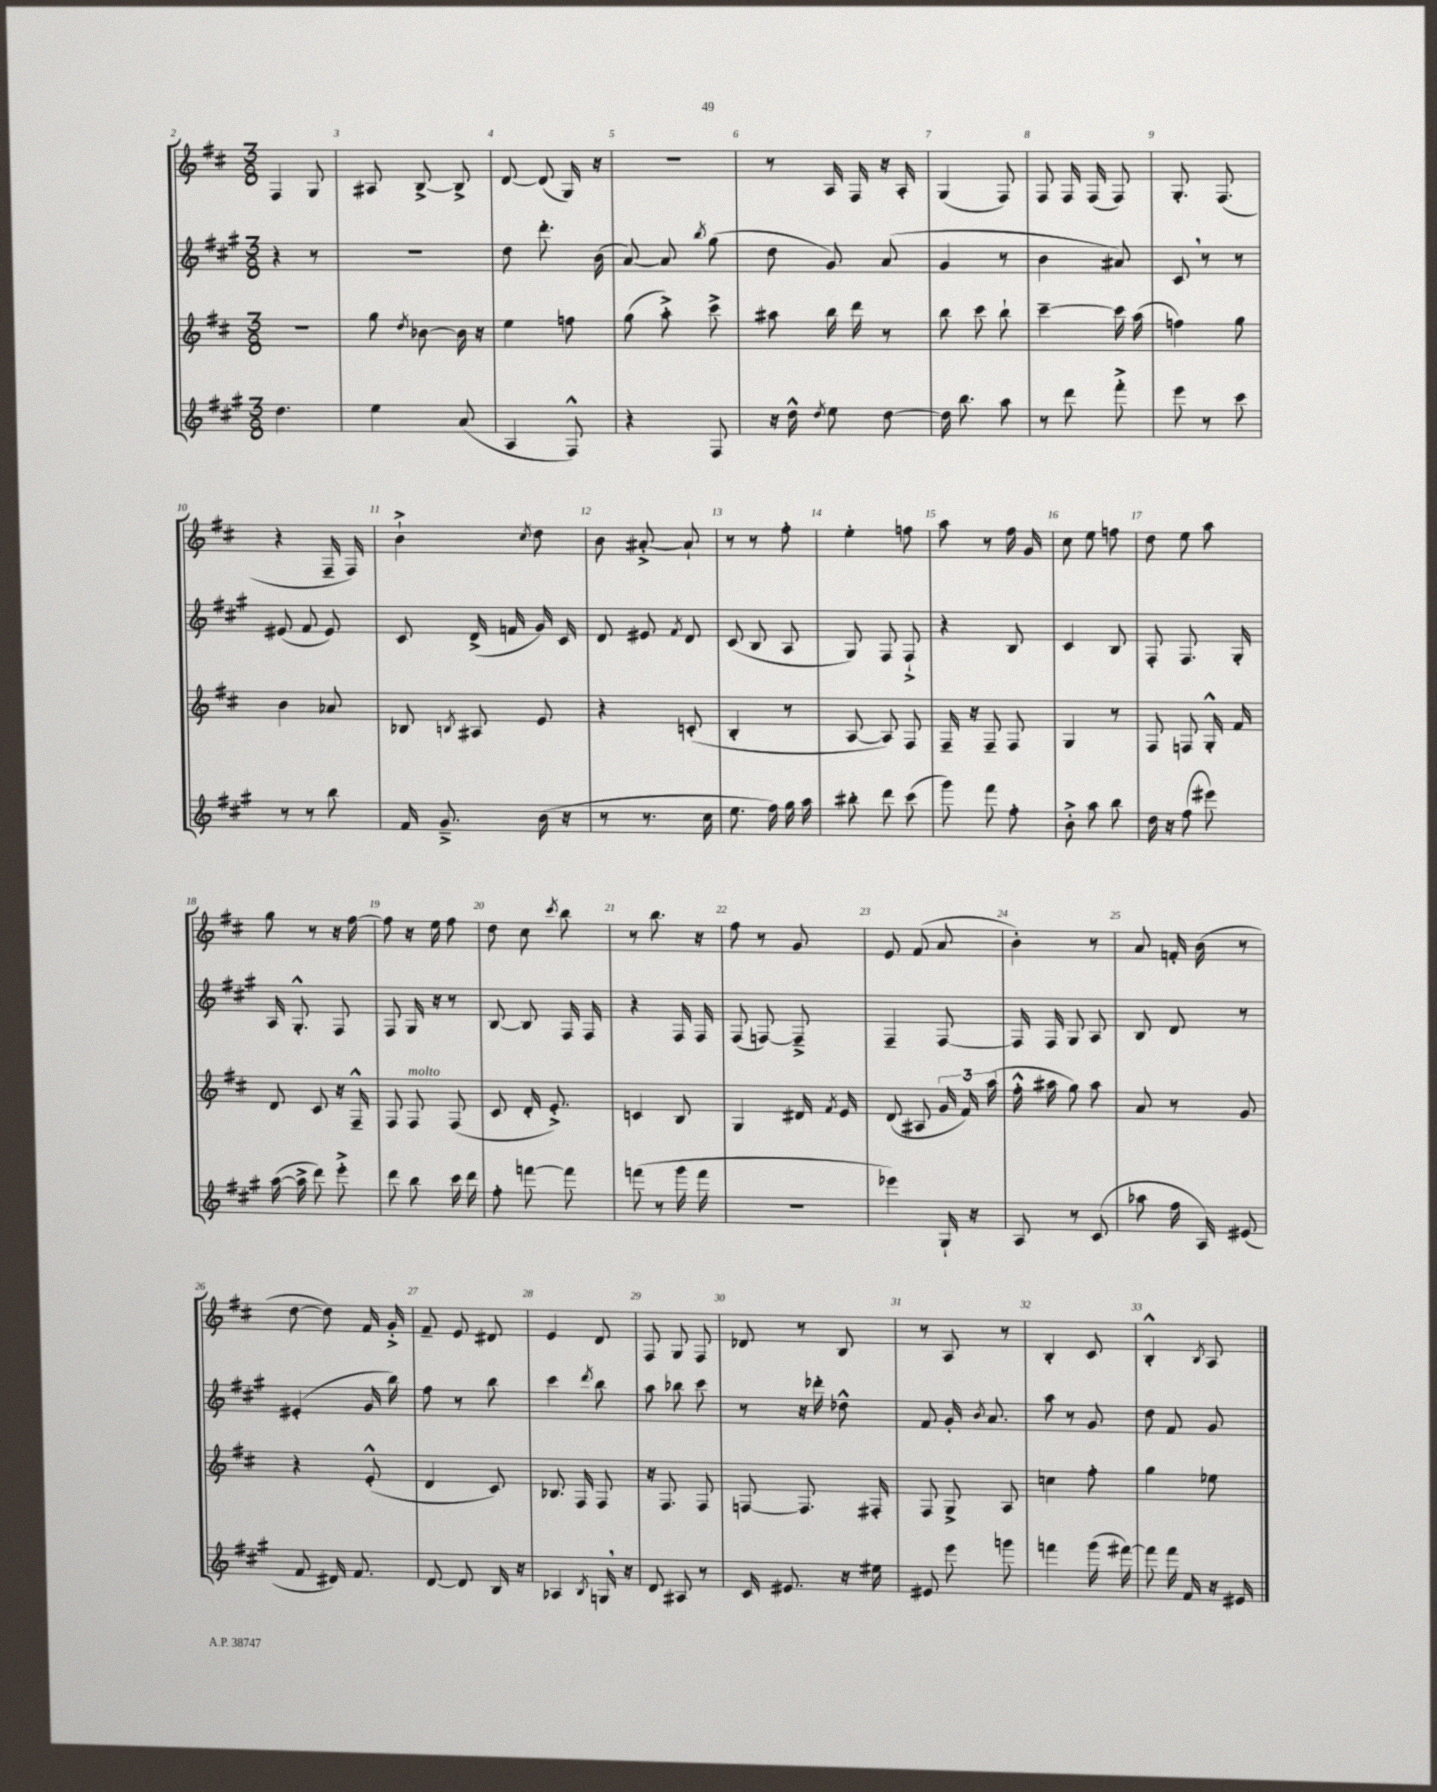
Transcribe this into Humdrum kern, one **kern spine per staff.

**kern	**kern	**kern	**kern
*staff4	*staff3	*staff2	*staff1
*clefG2	*clefG2	*clefG2	*clefG2
*k[f#c#g#]	*k[f#c#]	*k[f#c#g#]	*k[f#c#]
*M3/8	*M3/8	*M3/8	*M3/8
4.dd	4.r	4r	4F#
.	.	8r	8G
=	=	=	=
4ee	8gg	4.r	8A#
.	8qdd	.	.
.	[8b-	.	[8B^
(8a	16b-]	.	8B^]
.	16r	.	.
=	=	=	=
4A	4ee	8dd	[8d
.	.	8.ddd'	(8d]
8F#^^)	8ff	.	16G)
.	.	(16b	16r
=	=	=	=
4r	(8gg	[8a)	4.r
.	8aa'^)	8a]	.
.	.	8qbb	.
8F#	8ccc#^	(8gg#	.
=	=	=	=
16r	8aa#	8dd	8r
16dd^^	.	.	.
8qdd	.	.	.
8ee	16bb	8g#)	16A
.	16ddd	.	16F#
[8dd	8r	(8a	16r
.	.	.	16A'
=	=	=	=
16dd]	8bb	4g#	(4G
8.bb	.	.	.
.	8ccc#	.	.
8aa	8bb`	8r	8F#)
=	=	=	=
8r	[4ccc#~	4b	8F#
8ddd	.	.	16F#
.	.	.	(16F#
8fff#'^	16ccc#]	8a#)	8F#)
.	(16aa	.	.
=	=	=	=
8eee	4ff)	8c#	8.G'
8r	.	8r	.
.	.	.	(8.F#
8ccc#	8gg	8r	.
=	=	=	=
8r	4b	(8e#	4r
8r	.	8f#	.
8bb	8a-	8e#)	16F#~
.	.	.	16F#)
=	=	=	=
16f#	8B-	8c#	4b`^
8.g#~^	.	.	.
.	8qB	.	.
.	8A#	(16d^	.
.	.	16f	.
.	.	.	8qcc#
(16b	8e	16g#)	8dd
16r	.	16c#	.
=	=	=	=
8r	4r	8d	8b
8.r	.	8e#	[8a#'^
.	.	8qf#	.
.	(8c'	8d	8a#`]
16cc#	.	.	.
=	=	=	=
8.ee	4B'	(8c#	8r
.	.	8B	8r
16ff#)	.	.	.
16gg#	8r	8A	8ff#'
16aa	.	.	.
=	=	=	=
8bb#'	[8A	8G#)	4ee'
8ddd	8A])	8F#	.
(8ccc#	8F#	8F#`^	8ff
=	=	=	=
8ggg#)	16F#~	4r	8aa
.	16r	.	.
8fff#	8F#~	.	8r
8ff#'	8F#	8B	16ff#
.	.	.	16g
=	=	=	=
8b'^	4G	4c#	8cc#
8aa	.	.	8ee
8bb	8r	8B	8ff
=	=	=	=
16dd	8F#	8F#'	8dd
16r	.	.	.
(8ff#	8F	8.F#	8ee
8eee#)	16G'^^	.	8aa
.	16f#	16G#'	.
=	=	=	=
([16aa	8d	16A	8gg
16aa^]	.	8.G#'^^	.
8ddd)	8c#	.	8r
8eee'^	16r	8F#	16r
.	16F#~^^	.	[16ff#
=	=	=	=
8ddd	8F#	8F#	8ff#]
8bb	8F#	16G#	16r
.	.	16r	16ee
16ccc#	(8F#	8r	8ff#
16ddd	.	.	.
=	=	=	=
8ff#'	8c#	[8B	8dd
[8fff	16d'	8B]	8cc#
.	8.e'^)	.	.
.	.	.	8qccc#
8fff]	.	16F#	8bb
.	.	16F#	.
=	=	=	=
(8fff	4c	4r	8r
8r	.	.	8.bb
16ggg#	8B	16F#	.
16fff	.	16F#	16r
=	=	=	=
4.r	4G	(8F#	8ff#
.	.	[8F)	8r
.	16d#	8F~^]	8g
.	8qf#	.	.
.	16e	.	.
=	=	=	=
4eee-)	(8d	4F#~	8e
.	8A#	.	(8f#
16G#`	24g	[8F#	8a
.	24f#)	.	.
16r	.	.	.
.	(24aa	.	.
=	=	=	=
8A	16ff#'^^	16F#]	4b')
.	16aa#	16F#	.
8r	8gg)	8G#	.
(8c#	8aa#	8A	8r
=	=	=	=
8aa-	8a	8B	8a
16ff#	8r	8d	16f'
16A)	.	.	(16b
(8e#	8g	8r	8r
=	=	=	=
8f#	4r	(4e#'	[8dd
16d#)	.	.	8dd])
8.f#	.	.	.
.	(8e'^^	16g#	16f#
.	.	16bb)	16g'^
=	=	=	=
[8d	4d	8ff#	8f#~
8d]	.	8r	8e
16B	8c#)	8bb	8d#
16r	.	.	.
=	=	=	=
4A-	8.B-	4ccc#	4e
.	16F#	.	.
8qB	.	8qddd	.
16G	8F#	8bb	8d
16r	.	.	.
=	=	=	=
8d	16r	8aa	8F#
.	8.F#	.	.
8A#	.	8bb-	8G
8r	8F#	8ccc#	8F#
=	=	=	=
16c#	[8F	8r	8d-
8.e#	.	.	.
.	8.F]	16r	8r
.	.	16ddd-'	.
16r	.	8dd-^^	8B
16ee#	16F#'	.	.
=	=	=	=
8e#	8F#	8f#	8r
8eee	8G^	16g#'	8A
.	.	8qb	.
.	.	8.a	.
8ggg	8A	.	8r
=	=	=	=
4fff	4cc	8aa	4B'
.	.	8r	.
(16ggg#	8ff#'	8g#	8c#
[16fff#)	.	.	.
=	=	=	=
8fff#]	4gg	8dd	4B'^^
16fff#	.	8f#	.
16f#	.	.	.
.	.	.	8qB
16r	8ee-	8g#	8A
16e#	.	.	.
==	==	==	==
*-	*-	*-	*-
